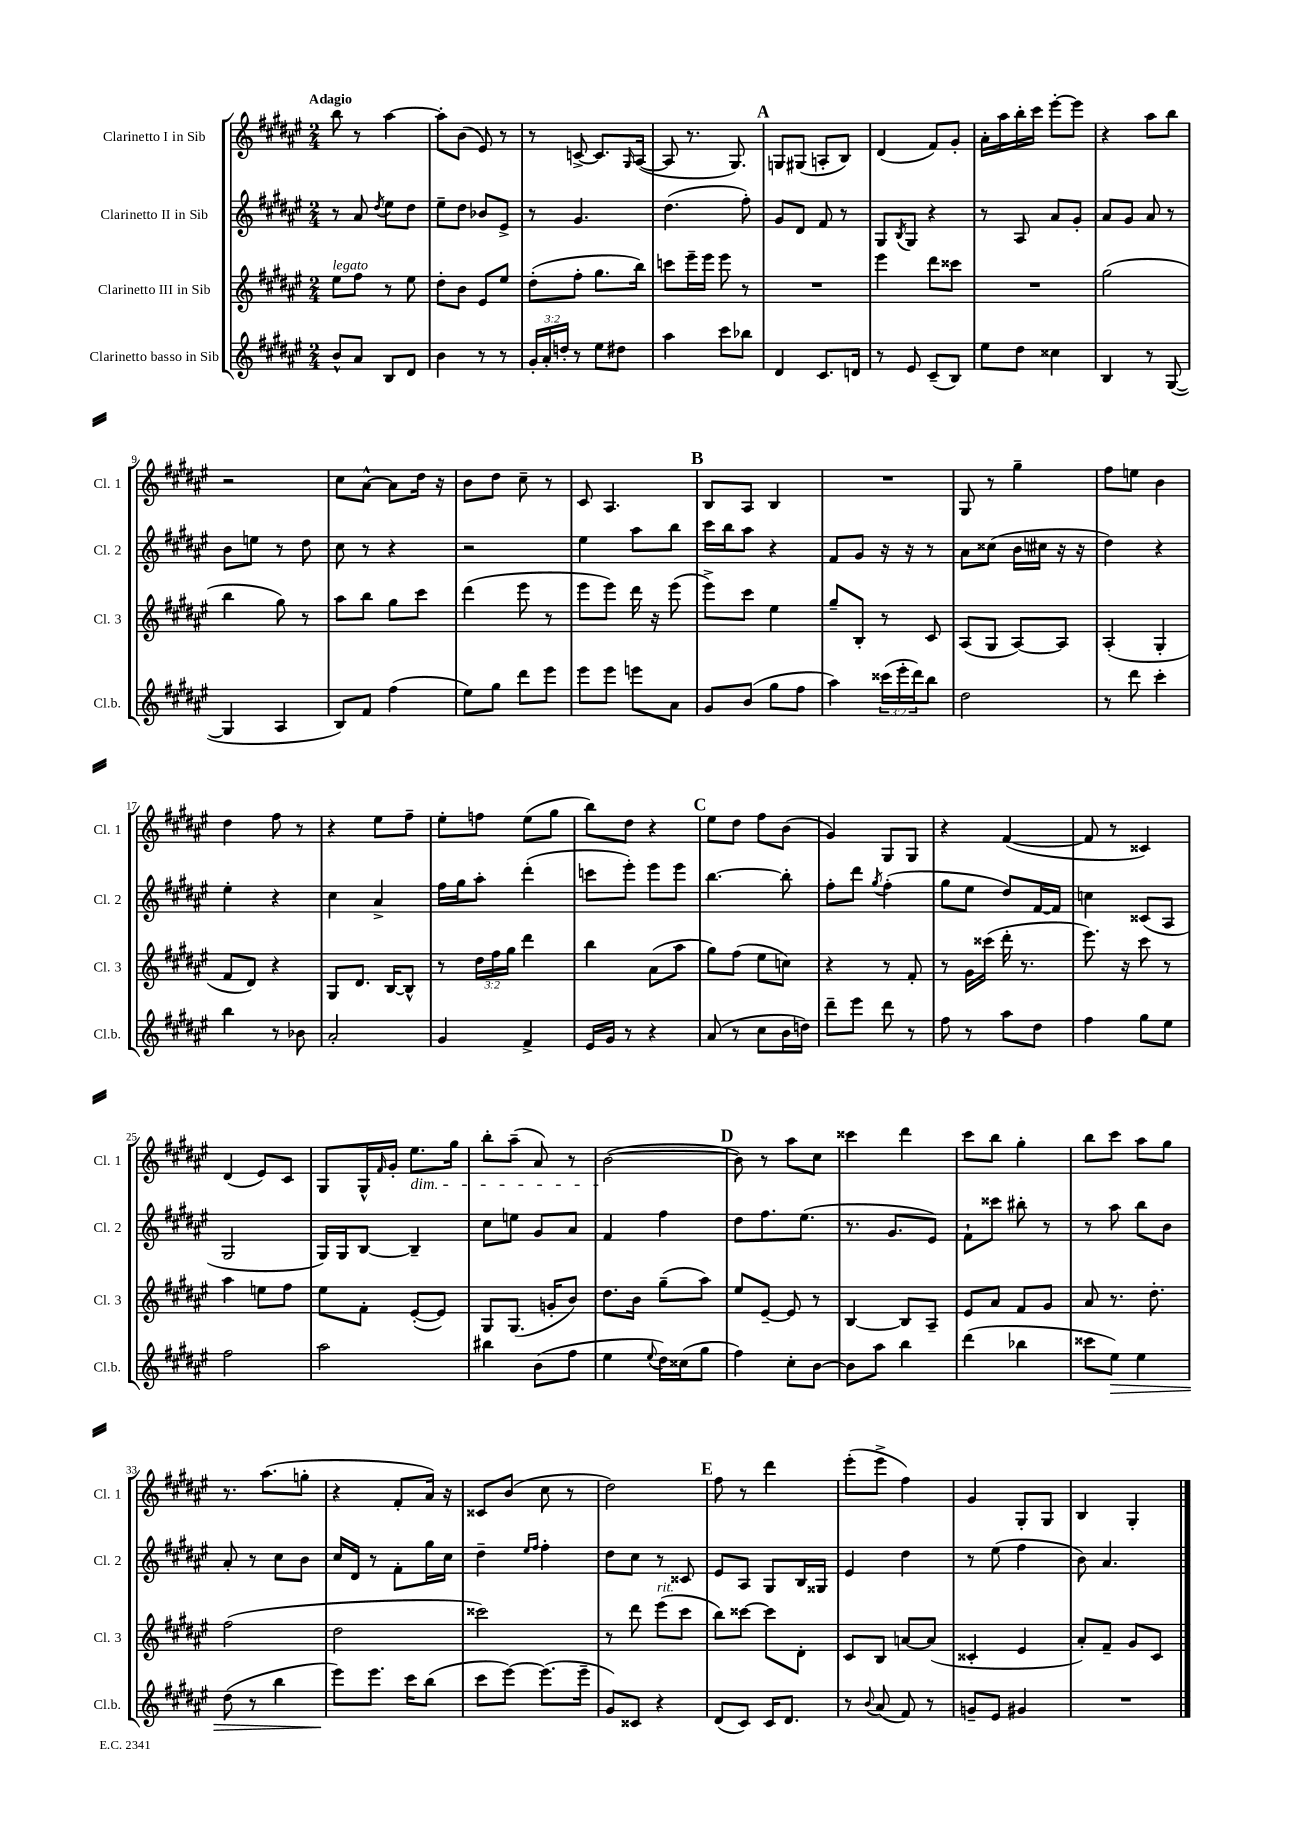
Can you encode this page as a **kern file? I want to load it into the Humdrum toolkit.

**kern	**dynam	**kern	**kern	**kern
*part4	*part4	*part3	*part2	*part1
*staff4	*staff4	*staff3	*staff2	*staff1
*I"Clarinetto basso in Sib	*	*I"Clarinetto III in Sib	*I"Clarinetto II in Sib	*I"Clarinetto I in Sib
*I'Cl.b.	*	*I'Cl. 3	*I'Cl. 2	*I'Cl. 1
*clefG2	*	*clefG2	*clefG2	*clefG2
*k[f#c#g#d#a#e#]	*	*k[f#c#g#d#a#e#]	*k[f#c#g#d#a#e#]	*k[f#c#g#d#a#e#]
*M2/4	*	*M2/4	*M2/4	*M2/4
=1	=1	=1	=1	=1
!	!	!	!	!LO:TX:a:B:t=Adagio
!	!	!LO:TX:a:i:t=legato	!	!
8b^^/L	.	8ee#\L	8r	8bb\
8a#/J	.	8ff#\J	8a#/	8r
.	.	.	8qdd#/	.
8B/L	.	8r	8ee#\L	[4aa#\
8d#/J	.	8ee#\	8dd#\J	.
=2	=2	=2	=2	=2
4b\	.	8dd#'\L	8ee#~\L	8aa#'\L]
.	.	8b\J	8dd#\J	(8b\J
8r	.	8e#/L	8b-X/L	8e#/)
8r	.	8ee#/J	8e#^/J	8r
=3	=3	=3	=3	=3
24g#'/LL	.	(8dd#'\L	8r	8r
24a#'/	.	.	.	.
24ddn'/JJ	.	.	.	.
8r	.	8ff#'\J	4.g#/	[8cn^/
8ee#\L	.	8.gg#\L	.	8.c/L]
8dd#X\J	.	.	.	.
.	.	.	.	16qqG#/
.	.	16bb\Jk)	.	([16A#/Jk
=4	=4	=4	=4	=4
4aa#\	.	8cccn\L	(4.dd#\	8A#/]
.	.	16eee#~\L	.	8.r
.	.	16eee#\JJ	.	.
8ccc#\L	.	8eee#\	.	.
.	.	.	.	8.G#/)
8bb-X\J	.	8r	8ff#'\)	.
!!LO:REH:place=s1:t=A
=5	=5	=5	=5	=5
4d#/	.	2r	8g#/L	8Gn/L
.	.	.	8d#/J	(8G#X/J
8.c#/L	.	.	8f#/	8An'/L
.	.	.	8r	8B/J)
16dn/Jk	.	.	.	.
=6	=6	=6	=6	=6
8r	.	4eee#\	8G#/L	(4d#/
.	.	.	8qB/	.
8e#/	.	.	8G#/J	.
(8c#~/L	.	8ddd#\L	4r	8f#/L)
8B/J)	.	8ccc##X\J	.	8g#'/J
=7	=7	=7	=7	=7
8ee#\L	.	2r	8r	16a#'\LL
.	.	.	.	16aa#\
8dd#\J	.	.	8A#/	16bb'\
.	.	.	.	16ccc#\JJ
4cc##X\	.	.	8a#/L	[8eee#'\L
.	.	.	8g#'/J	8eee#\J]
=8	=8	=8	=8	=8
4B/	.	(2gg#\	8a#/L	4r
.	.	.	8g#/J	.
8r	.	.	8a#/	8aa#\L
([8G#/	.	.	8r	8bb\J
!!LO:LB:g=z
=9	=9	=9	=9	=9
4G#/]	.	4bb\	8b\L	2r
.	.	.	8een\J	.
4A#/	.	8gg#\)	8r	.
.	.	8r	8dd#\	.
=10	=10	=10	=10	=10
8B/L)	.	8aa#\L	8cc#\	8cc#\L
8f#/J	.	8bb\J	8r	[8a#^^\J
(4ff#\	.	8gg#\L	4r	8a#\L]
.	.	8ccc#\J	.	16dd#\Jk
.	.	.	.	16r
=11	=11	=11	=11	=11
8ee#\L)	.	(4ddd#\	2r	8b\L
8gg#\J	.	.	.	8dd#\J
8ddd#\L	.	8eee#\	.	8cc#~\
8eee#\J	.	8r	.	8r
=12	=12	=12	=12	=12
8eee#\L	.	8eee#\L	4ee#\	8c#/
8eee#\J	.	8eee#\J)	.	4.A#/
8eeen\L	.	16ddd#\	8aa#\L	.
.	.	16r	.	.
8a#\J	.	(8eee#\	8bb\J	.
!!LO:REH:place=s1:t=B
=13	=13	=13	=13	=13
8g#/L	.	8eee#^\L)	16ccc#\LL	8B/L
.	.	.	16bb\J	.
(8b/J	.	8ccc#\J	8aa#\J	8A#/J
8gg#\L	.	4ee#\	4r	4B/
8ff#\J	.	.	.	.
=14	=14	=14	=14	=14
4aa#\)	.	8gg#~/L	8f#/L	2r
.	.	8B'/J	8g#/J	.
(24ccc##X\LL	.	8r	16r	.
24eee#'\	.	.	.	.
.	.	.	16r	.
24ddd#\J)	.	.	.	.
8bb\J	.	8c#/	8r	.
=15	=15	=15	=15	=15
2dd#\	.	(8A#/L	8a#\L	8G#/
.	.	8G#/J	(8cc##X\J	8r
.	.	[8A#/L)	16b\LL	4gg#~\
.	.	.	16cc#X\JJ	.
.	.	8A#/J]	16r	.
.	.	.	16r	.
=16	=16	=16	=16	=16
8r	.	(4A#'/	4dd#\)	8ff#\L
8ddd#\	.	.	.	8een\J
4ccc#'\	.	4G#'/	4r	4b\
!!LO:LB:g=z
=17	=17	=17	=17	=17
4bb\	.	8f#/L	4ee#'\	4dd#\
.	.	8d#/J)	.	.
8r	.	4r	4r	8ff#\
8b-X\	.	.	.	8r
=18	=18	=18	=18	=18
2a#'/	.	8G#/L	4cc#\	4r
.	.	8.d#/J	.	.
.	.	.	4a#^/	8ee#\L
.	.	[16B/KL	.	.
.	.	8B^^/J]	.	8ff#~\J
=19	=19	=19	=19	=19
4g#/	.	8r	16ff#\LL	8ee#'\L
.	.	.	16gg#\J	.
.	.	24dd#\LL	8aa#'\J	8ffn\J
.	.	24ff#\	.	.
.	.	24gg#\JJ	.	.
4f#^/	.	4ddd#\	(4ddd#'\	(8ee#\L
.	.	.	.	8gg#\J
=20	=20	=20	=20	=20
16e#/LL	.	4bb\	8cccn\L	8bb\L)
16g#/JJ	.	.	.	.
8r	.	.	8eee#'\J)	8dd#\J
4r	.	(8a#\L	8eee#\L	4r
.	.	8aa#\J	8eee#\J	.
!!LO:REH:place=s1:t=C
=21	=21	=21	=21	=21
(8a#/	.	8gg#\L)	[4.bb\	8ee#\L
8r	.	(8ff#\J	.	8dd#\J
8cc#\L	.	8ee#\L	.	8ff#\L
16b\L	.	8ccn\J)	8bb'\]	(8b\J
16ddn\JJ)	.	.	.	.
=22	=22	=22	=22	=22
8ddd#~\L	.	4r	8ff#'\L	4g#/)
8eee#\J	.	.	8ddd#\J	.
.	.	.	8qgg#/	.
8ddd#\	.	8r	(4ff#'\	8G#/L
8r	.	8f#'/	.	8G#/J
=23	=23	=23	=23	=23
8ff#\	.	8r	8gg#\L	4r
8r	.	16g#\LL	8ee#\J	.
.	.	(16ccc##X\JJ	.	.
8aa#\L	.	16ddd#'\	8dd#/L)	([4f#/
.	.	8.r	.	.
8dd#\J	.	.	[16f#/L	.
.	.	.	16f#/JJ]	.
=24	=24	=24	=24	=24
4ff#\	.	8.eee#\)	4ccn\	8f#/]
.	.	.	.	8r
.	.	16r	.	.
8gg#\L	.	8ccc#\	(8c##X/L	4c##X/)
8ee#\J	.	8r	8A#/J	.
!!LO:LB:g=z
=25	=25	=25	=25	=25
2ff#\	.	4aa#\	2G#/	(4d#/
.	.	8een\L	.	8e#/L)
.	.	8ff#\J	.	8c#/J
=26	=26	=26	=26	=26
2aa#\	.	8ee#\L	16G#/LL)	8G#/L
.	.	.	16G#/J	.
.	.	8f#'\J	[8B/J	16G#^^/L
.	.	.	.	16qqf#/
.	.	.	.	16g#'/JJ
!	!	!	!	!LO:TX:b:i:t=dim.
.	.	([8e#'/L	4B~/]	8.ee#\L
.	.	8e#/J])	.	.
.	.	.	.	16gg#\Jk
=27	=27	=27	=27	=27
4bb#X\	.	8G#/L	8cc#\L	8bb'\L
.	.	(8.G#/J	8een\J	(8aa#~\J
(8b\L	.	.	8g#/L	8a#/)
.	.	16gn'/KL	.	.
8ff#\J	.	8b/J)	8a#/J	8r
=28	=28	=28	=28	=28
4ee#\	.	8.dd#\L	4f#/	([2b\
.	.	16b\Jk	.	.
8qqee#/	.	.	.	.
16dd#\LL)	.	(8gg#~\L	4ff#\	.
(16cc##X\J	.	.	.	.
8gg#\J	.	8aa#\J)	.	.
!!LO:REH:place=s1:t=D
=29	=29	=29	=29	=29
4ff#\)	.	8ee#/L	8dd#\L	8b\])
.	.	[8e#~/J	8.ff#\	8r
8cc#'\L	.	8e#/]	.	8aa#\L
.	.	.	(8.ee#\J	.
[8b\J	.	8r	.	8cc#\J
=30	=30	=30	=30	=30
8b\L]	.	[4B/	8.r	4ccc##X\
8aa#\J	.	.	.	.
.	.	.	8.g#/L	.
4bb\	.	8B/L]	.	4ddd#\
.	.	8A#~/J	8e#/J)	.
=31	=31	=31	=31	=31
(4ddd#\	.	8e#/L	8f#`\L	8ccc#\L
.	.	8a#/J	8ccc##X\J	8bb\J
4bb-X\	.	8f#/L	8bb#X'\	4gg#'\
.	.	8g#/J	8r	.
=32	=32	=32	=32	=32
8ccc##X\L	.	8a#/	8r	8bb\L
!	!LO:HP:b	!	!	!
8ee#\J)	>	8.r	8aa#\	8ccc#\J
4ee#\	.	.	8bb\L	8aa#\L
.	.	8.dd#'\	.	.
.	.	.	8b\J	8gg#\J
!!LO:LB:g=z
=33	=33	=33	=33	=33
(8dd#\	.	(2ff#\	8a#'/	8.r
8r	.	.	8r	.
.	.	.	.	(8.aa#\L
4bb\	.	.	8cc#\L	.
.	.	.	8b\J	8ggn'\J
=34	=34	=34	=34	=34
8eee#\L)	.	2dd#\	16cc#/LL	4r
.	.	.	16d#/JJ	.
8.eee#\J	]	.	8r	.
.	.	.	8f#'\L	8f#'/L
16ccc#\KL	.	.	.	.
(8bb\J	.	.	16gg#\L	16a#/Jk)
.	.	.	16cc#\JJ	16r
=35	=35	=35	=35	=35
8ccc#\L	.	2ccc##X\)	4dd#~\	8c##X/L
[8eee#\J)	.	.	.	(8b/J
.	.	.	16qqee#/LL	.
.	.	.	16qqff#/JJ	.
(8.eee#\L]	.	.	4ff#'\	8cc#\
.	.	.	.	8r
16eee#~\Jk	.	.	.	.
=36	=36	=36	=36	=36
8g#/L)	.	8r	8dd#\L	2dd#\)
8c##X/J	.	8ddd#\	8cc#\J	.
!	!	!LO:TX:a:i:t=rit.	!	!
4r	.	(8eee#\L	8r	.
.	.	8ccc#\J	8c##X/	.
!!LO:REH:place=s1:t=E
=37	=37	=37	=37	=37
(8d#/L	.	8bb\L)	8e#/L	8ff#\
8c#/J)	.	[8ccc##X\J	8A#/J	8r
16c#/KL	.	8ccc##\L]	8G#/L	4ddd#\
8.d#/J	.	.	.	.
.	.	8d#'\J	16B/L	.
.	.	.	16G##X/JJ	.
=38	=38	=38	=38	=38
8r	.	8c#/L	4e#/	(8eee#'\L
8qqb/	.	.	.	.
(8a#/	.	8B/J	.	8eee#^\J
8f#/)	.	[8an/L	4dd#\	4ff#\)
8r	.	(8a/J]	.	.
=39	=39	=39	=39	=39
8gn~/L	.	4c##X'/	8r	4g#/
8e#/J	.	.	(8ee#\	.
4g#X/	.	4e#/	4ff#\	8G#'/L
.	.	.	.	8G#/J
=40	=40	=40	=40	=40
2r	.	8a#'/L)	8b\)	4B/
.	.	8f#~/J	4.a#/	.
.	.	8g#/L	.	4G#'/
.	.	8c#/J	.	.
==	==	==	==	==
*-	*-	*-	*-	*-
